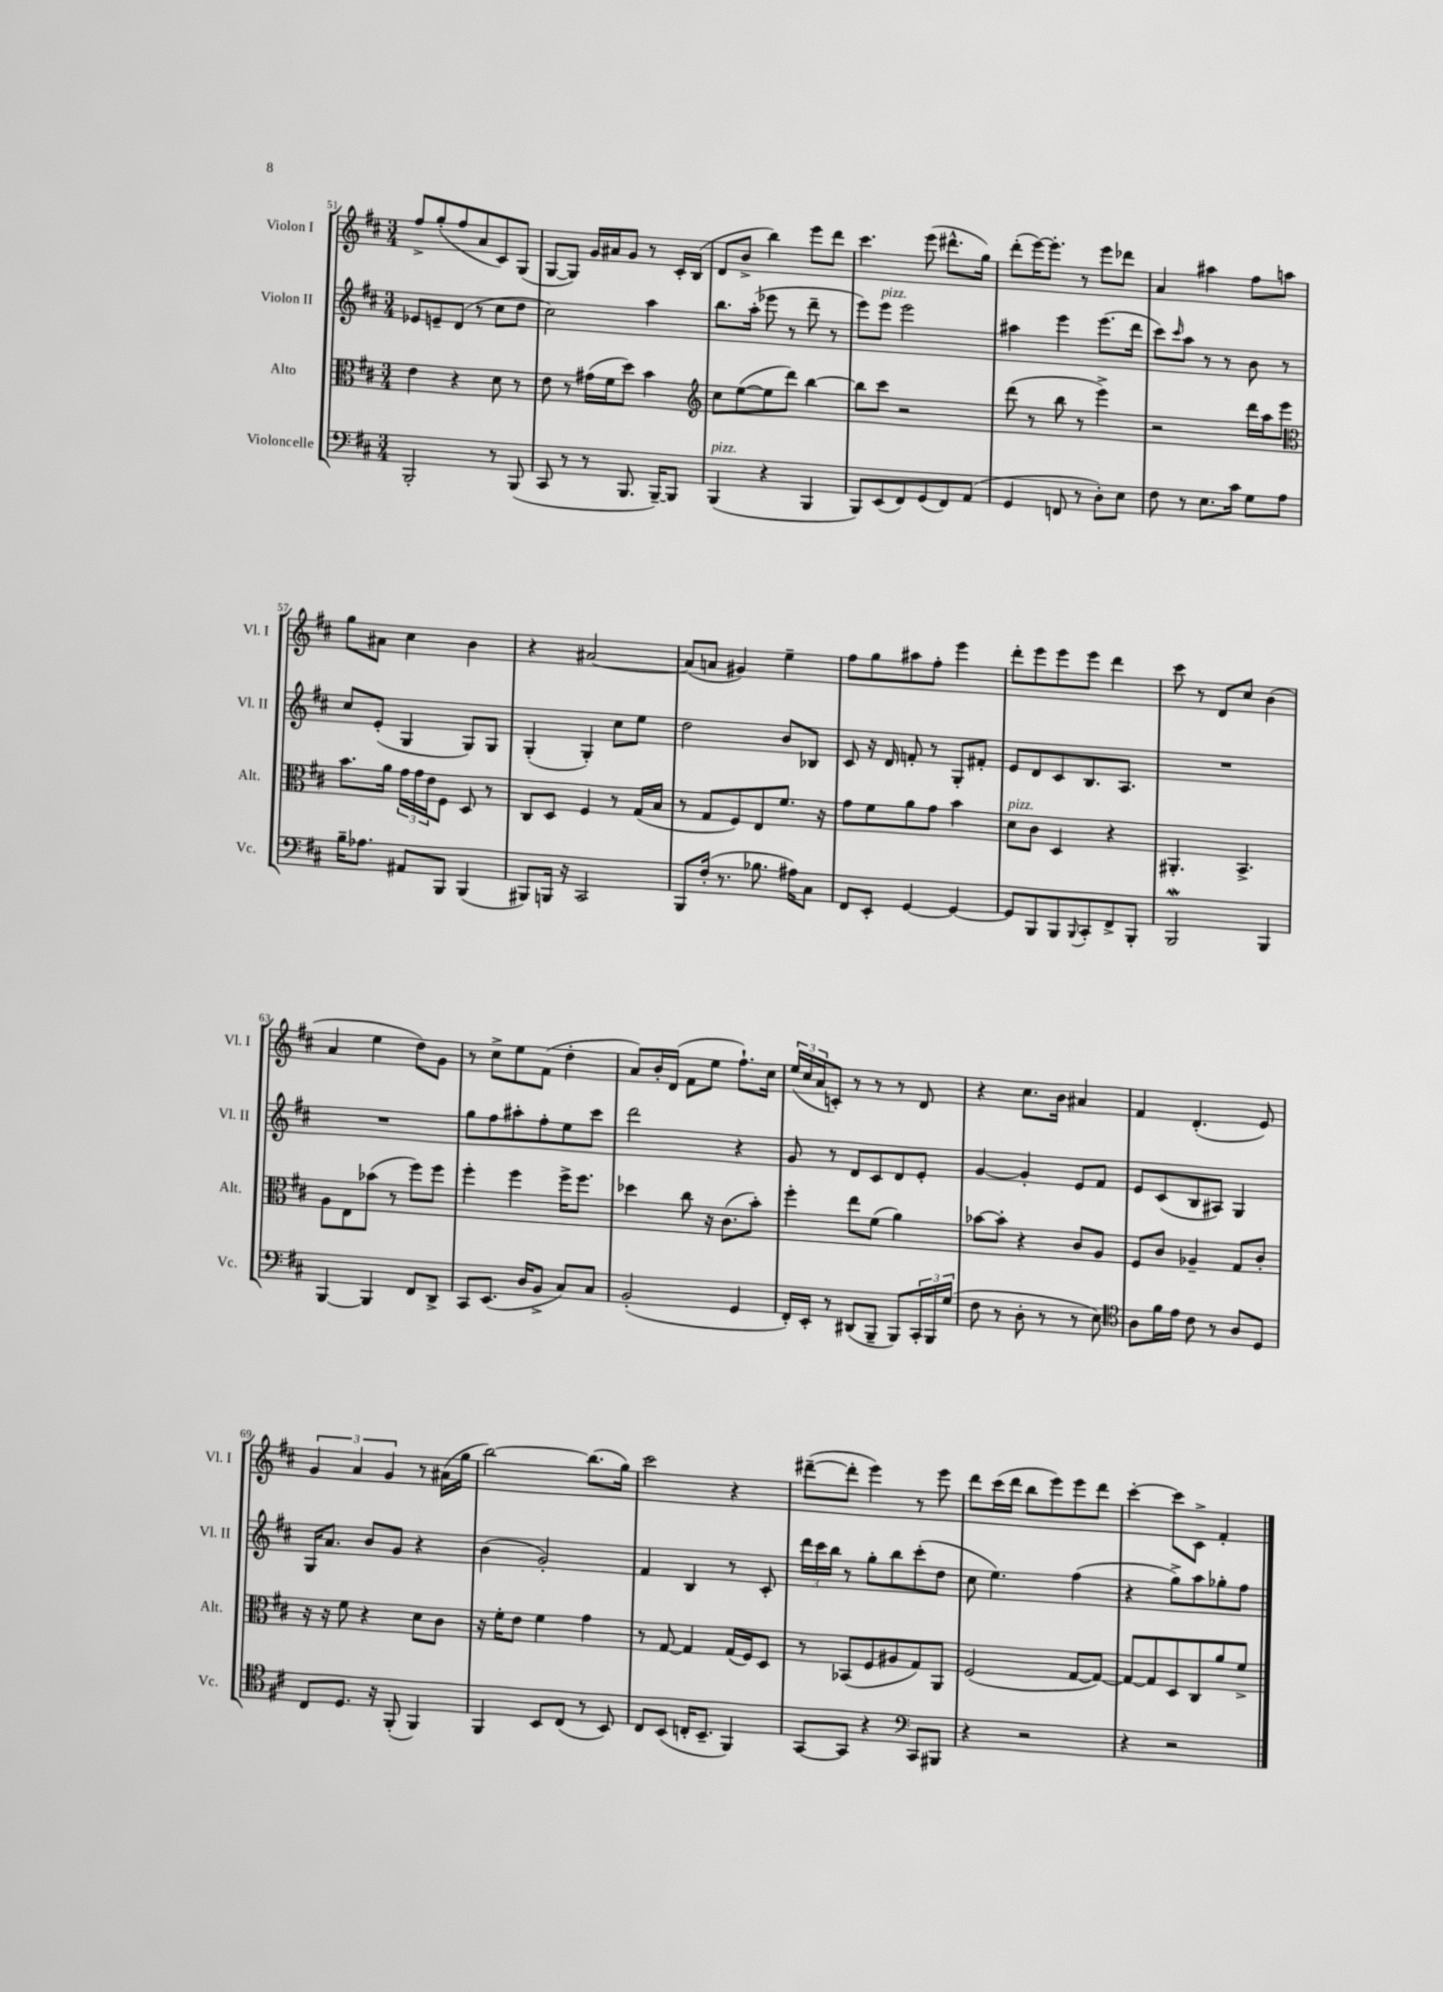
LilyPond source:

<<
\new StaffGroup <<
\new Staff = "s0" \with { instrumentName = "Violon I" shortInstrumentName = "Vl. I" } {
    \clef treble \key d \major \numericTimeSignature \time 3/4
    fis''8-> g''8-.( fis''8 a'8 cis'8) g8( |
    g8~ g8) g'16 ais'16 g'8 r8 cis'16-. b16( |
    d'8 b'8-> b''4) e'''8 d'''8 |
    cis'''4. e'''8( dis'''8.-^ g''16) |
    d'''8-.( e'''16~) e'''8.-. r8 e'''8 des'''8 |
    a'4 ais''4 fis''8 a''8 |
    g''8 ais'8 cis''4 b'4 |
    r4 ais'2~ |
    ais'8( a'8 gis'4) e''4-- |
    fis''8 g''8 ais''8 fis''8-. e'''4 |
    d'''8-. e'''8 e'''8 e'''8 d'''4 |
    cis'''8 r8 d'8 cis''8 b'4( |
    a'4 e''4 d''8) g'8 |
    r8 cis''8-> e''8 fis'8( d''4-. |
    a'8) b'16-. d'16( fis'8 e''8 fis''8.-!) cis''16 |
    \tuplet 3/2 { e''16( cis''16 a'16 } c'8-.) r8 r8 r8 d'8 |
    r4 cis''8. b'16 ais'4 |
    fis'4 d'4.-.( e'8) |
    \tuplet 3/2 { g'4 a'4 g'4 } r8 ais'16( g''16 |
    b''2~) b''8.( g''16) |
    cis'''2 r4 |
    dis'''8~--( dis'''8-. e'''4) r8 e'''8 |
    d'''8 cis'''16( d'''16 b''8 e'''8) e'''8 d'''8 |
    cis'''4~-. cis'''8 cis'8-> fis'4-. \bar "|." |
}
\new Staff = "s1" \with { instrumentName = "Violon II" shortInstrumentName = "Vl. II" } {
    \clef treble \key d \major \numericTimeSignature \time 3/4
    ees'8 e'8-- d'8( r8 cis''8 d''8 |
    cis''2) a''4 |
    b''8. a''16-.( ees'''8 r8 d'''8-- r8 |
    e'''8) e'''8^\markup { \italic "pizz." } e'''2 |
    ais''4 e'''4 e'''8.( d'''16 |
    cis'''8) \grace { cis'''16 } a''8 r8 r8 b'8 r8 |
    cis''8 e'8-.( g4 g8) g8 |
    g4-.( g4-.) cis''8 e''8 |
    d''2 b'8 bes8 |
    cis'8 r16 d'16 f'8-. r8 g8-. fis'8-. |
    e'8 d'8 cis'8 b8. a8. |
    R2. |
    R2. |
    g''8 fis''8 ais''8-. fis''8-. e''8 cis'''8 |
    d'''2 r4 |
    g'8 r8 d'8 cis'8 d'8 e'8-. |
    g'4~ g'4-. e'8 fis'8 |
    e'8 cis'8( b8 ais8) g4 |
    g16 a'8. b'8 g'8 r4 |
    b'4( g'2-.) |
    fis'4 b4 r8 cis'8-. |
    \tuplet 3/2 { d'''16 cis'''16 b''16 } r8 g''8-. b''8 cis'''8-.( d''8 |
    cis''8 e''4.) fis''4( |
    r4 g''8->) a''8 ges''8-. fis''8 \bar "|." |
}
\new Staff = "s2" \with { instrumentName = "Alto" shortInstrumentName = "Alt." } {
    \clef alto \key d \major \numericTimeSignature \time 3/4
    e'4 r4 d'8 r8 |
    e'8 r8 gis'16( fis'16 d''8) b'4 |
    \clef treble cis''8 e''8~( e''8 d'''8) b''4~ |
    b''8 cis'''8 r2 |
    d'''8( r8 b''8 r8 e'''4->) |
    r2 d'''16 a''16 e'''8 |
    \clef alto b'8. a'16 \tuplet 3/2 { g'16 g'16 e'16 } fis8 d8 r8 |
    cis8 d8 fis4 r8 g16( b16 |
    r8 g8 fis8) e8 fis'8. r16 |
    g'8 fis'8 a'8 g'8 b'4 |
    d'8^\markup { \italic "pizz." } cis'8 d4 r4 |
    ais,4.-. b,4.-> |
    a8 e8 bes'8( r8 fis''8) fis''8 |
    fis''4-. fis''4 fis''16-> fis''8. |
    des''4 cis''8 r16 cis'8.( b'8-.) |
    fis''4-. e''8 fis'8( a'4) |
    bes'8~ bes'8-. r4 cis'8 a8 |
    fis8 cis'8 aes4-- g8 cis'8-. |
    r16 r16 fis'8 r4 d'8 cis'8 |
    r16 fis'16-. e'8 fis'4 g'4 |
    r8 g8~ g4 g16( fis16) d8 |
    r8 bes,8( fis8 ais8 g8) a,8 |
    fis2( g8~ g8~) |
    g8~ g8 d8 cis8 a'8 fis'8-> \bar "|." |
}
\new Staff = "s3" \with { instrumentName = "Violoncelle" shortInstrumentName = "Vc." } {
    \clef bass \key d \major \numericTimeSignature \time 3/4
    b,,2-. r8 b,,8( |
    cis,8 r8 r8 b,,8. b,,16~--) b,,8 |
    b,,4^\markup { \italic "pizz." }( r4 b,,4 |
    b,,8) e,8( fis,8) g,8( fis,8) a,8( |
    g,4 f,8 r8 d8-.) e8 |
    fis8 r8 e8. cis'16 g8 a8 |
    b16-- aes8. ais,8 b,,8 b,,4( |
    bis,,8) b,,16 r16 cis,2 |
    b,,8 fis16-.( r8. bes8. ais16) cis8 |
    fis,8 e,8-. g,4~ g,4~ |
    g,8 b,,8 b,,8 \appoggiatura { b,,8 } cis,8-. fis,8-> b,,8-. |
    b,,2\mordent b,,4 |
    b,,4~ b,,4 fis,8 d,8-> |
    cis,8 e,8.( d16 b,8-> cis8) cis8 |
    b,2-.( g,4 |
    fis,16-.) e,16-. r8 dis,8( b,,8-- b,,8) \tuplet 3/2 { cis,16-. b,,16 g16( } |
    fis8 r8 d8-. r8 r8 e8) |
    \clef tenor a8 fis'16 e'16 cis'8 r8 a8 d8 |
    cis8 d8. r16 fis,8-.( fis,4) |
    fis,4 b,8 cis8( r8 b,8) |
    cis8 b,8( c16-. b,8.-- fis,4) |
    g,8~ g,8 r4 \clef bass cis,8 bis,,8 |
    r4 r2 |
    r4 r2 \bar "|." |
}
>>
>>
\layout { \context { \Score currentBarNumber = #51 } }
